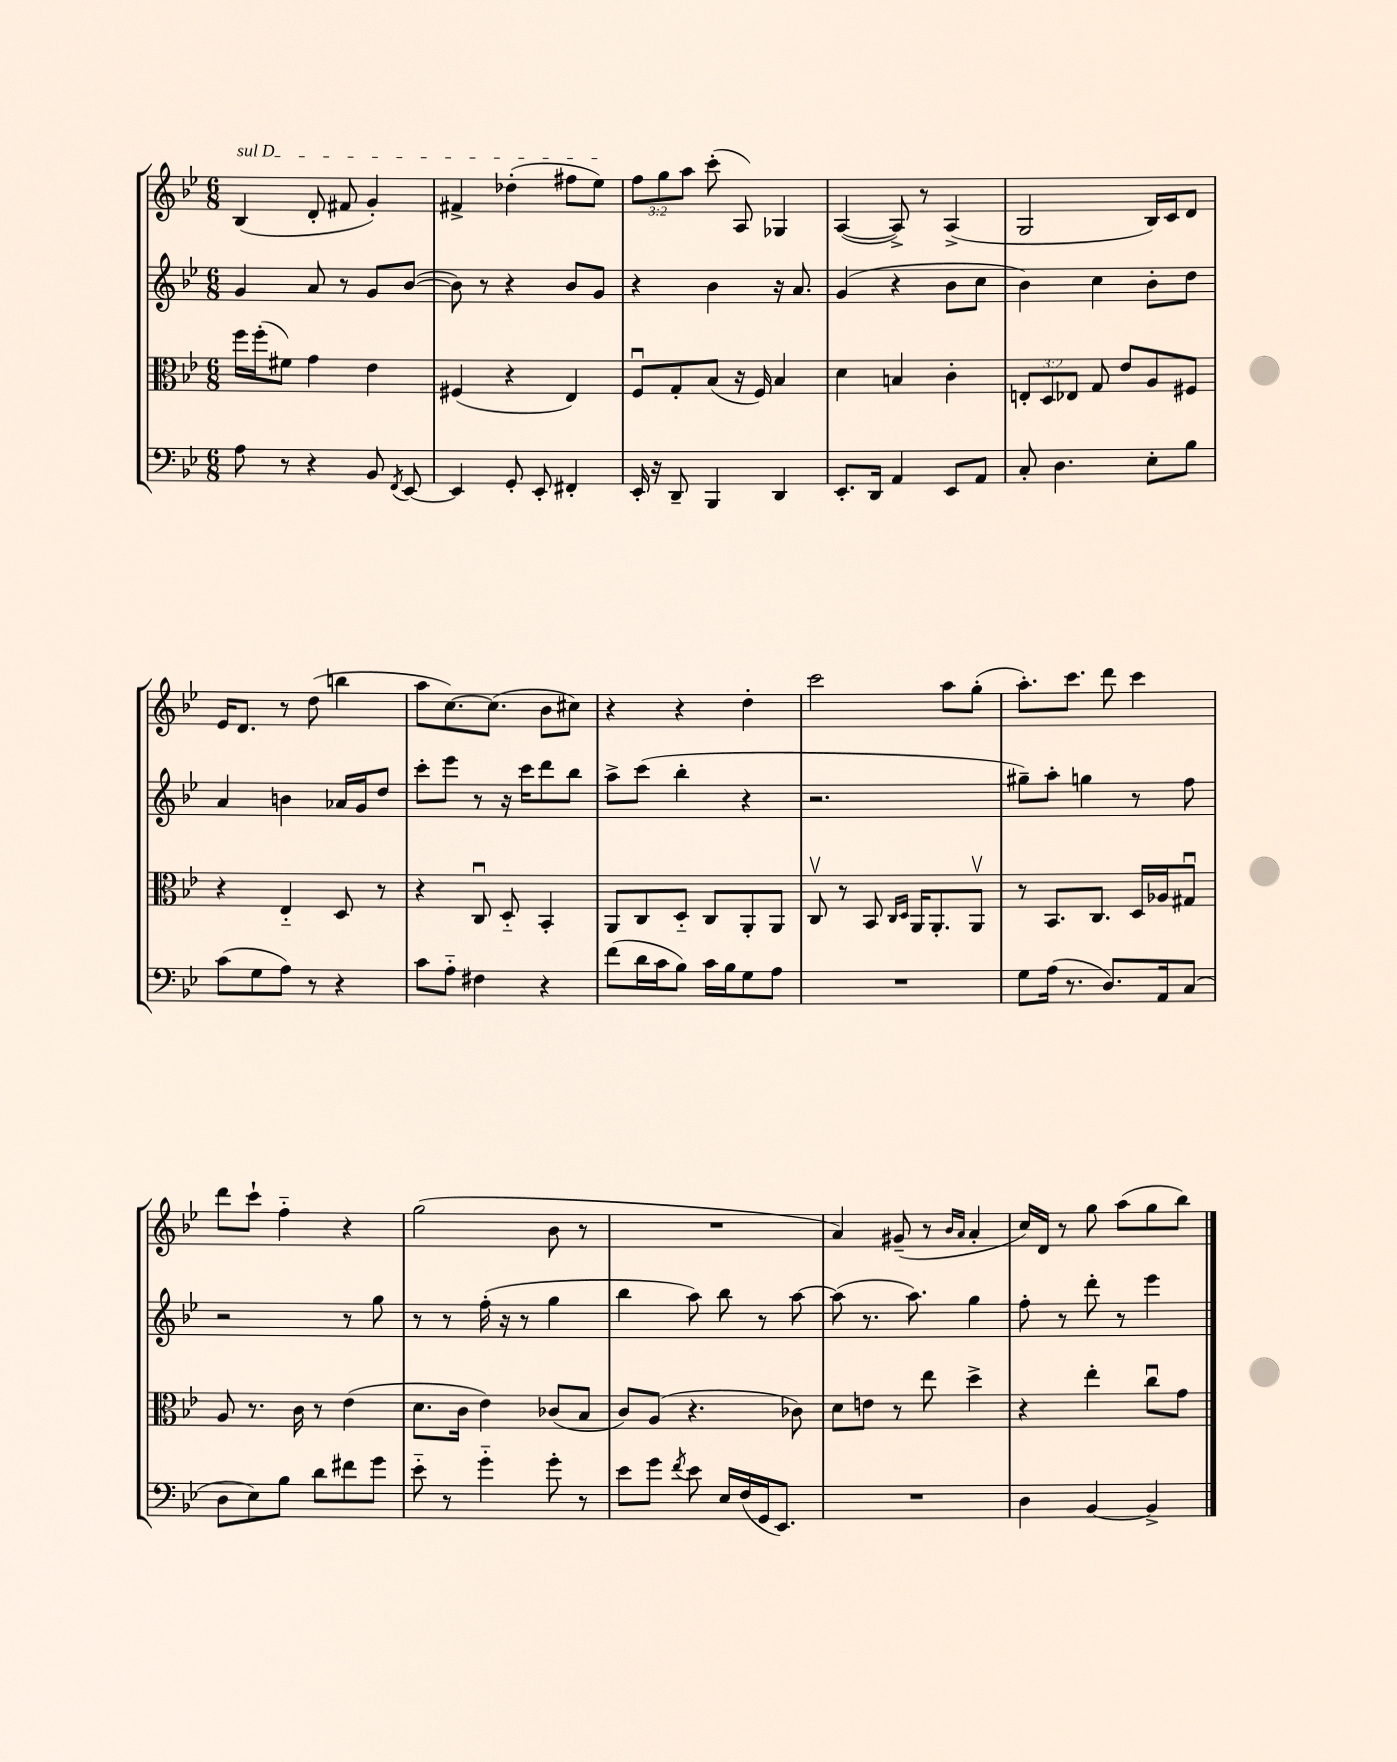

**kern	**kern	**kern	**kern
*staff4	*staff3	*staff2	*staff1
*clefF4	*clefC3	*clefG2	*clefG2
*k[b-e-]	*k[b-e-]	*k[b-e-]	*k[b-e-]
*M6/8	*M6/8	*M6/8	*M6/8
8A	16ff	4g	(4B-
.	(16ff'	.	.
8r	8f#)	.	.
4r	4g	8a	8d'
.	.	8r	8f#
8BB-	4e-	8g	4g')
8qFF	.	.	.
[8EE-	.	([8b-	.
=	=	=	=
4EE-]	(4F#	8b-])	4f#^
.	.	8r	.
8GG'	4r	4r	(4dd-'
8EE-'	.	.	.
4FF#'	4E-)	8b-	8ff#
.	.	8g	8ee-)
=	=	=	=
16EE-'	8Fu	4r	12ff
16r	.	.	.
.	.	.	12gg
8DD~	8G'	.	.
.	.	.	12aa
4BBB-	(8B-	4b-	(8ccc'
.	16r	.	8A)
.	16F)	.	.
4DD	4B-	16r	4G-
.	.	8.a	.
=	=	=	=
8.EE-'	4d	(4g	([4A
16DD	.	.	.
4AA	4B	4r	8A^])
.	.	.	8r
8EE-	4c'	8b-	(4A^
8AA	.	8cc	.
=	=	=	=
8C'	12E'	4b-)	2G
.	12D	.	.
4.D	.	.	.
.	12E-	.	.
.	8G	4cc	.
.	8e-	.	.
8E-'	8A	8b-'	16B-)
.	.	.	16c
8B-	8F#	8dd	8d
=	=	=	=
(8c	4r	4a	16e-
.	.	.	8.d
8G	.	.	.
8A)	4E-'~	4b	8r
8r	.	.	(8dd
4r	8D	16a-	4bb
.	.	16g	.
.	8r	8dd	.
=	=	=	=
8c	4r	8ccc'	8aa
8A'~	.	8eee-	[8.cc)
4F#	8Cu	8r	.
.	.	.	(8.cc]
.	8D'~	16r	.
.	.	16ccc	.
4r	4BB-'	8ddd	8b-
.	.	8bb-	8cc#)
=	=	=	=
(8f	8AA	8aa^	4r
16d	8C	(8ccc	.
16c	.	.	.
8B-)	8D'~	4bb-'	4r
16c	8C	.	.
16B-	.	.	.
8G	8AA'	4r	4dd'
8A	8AA	.	.
=	=	=	=
2.r	8Cv	2.r	2ccc
.	8r	.	.
.	8BB-	.	.
.	16qqC	.	.
.	16qqD	.	.
.	16AA	.	.
.	8.AA'	.	.
.	.	.	8aa
.	8AAv	.	(8gg'
=	=	=	=
8G	8r	8gg#~)	8.aa')
(16A	8.BB-	8aa'	.
8.r	.	.	8.ccc
.	.	4gg	.
.	8.C	.	.
8.D)	.	.	8ddd
.	16D	8r	4ccc
16AA	16A-	.	.
(8C	8G#u	8ff	.
=	=	=	=
8D	8A	2r	8ddd
8E-)	8.r	.	8ccc`
8B-	.	.	4ff'~
.	16c	.	.
8d	8r	.	.
8f#	(4e-	8r	4r
8g	.	8gg	.
=	=	=	=
8e-'~	8.d	8r	(2gg
8r	.	8r	.
.	16c	.	.
4g'~	4e-)	(16ff'	.
.	.	16r	.
.	.	8r	.
8g'	(8c-	4gg	8b-
8r	8B-	.	8r
=	=	=	=
8e-	8c)	4bb-	2.r
8g	(8A	.	.
8qf	.	.	.
8e-	4.r	8aa)	.
16E-	.	8bb-	.
(16F	.	.	.
16GG	.	8r	.
8.EE-)	.	.	.
.	8c-)	[8aa	.
=	=	=	=
2.r	8d	(8aa]	4a)
.	8e	8.r	.
.	8r	.	(8g#~
.	.	8.aa)	.
.	8ee-	.	8r
.	.	.	16qqb-
.	.	.	16qqa
.	4dd^	4gg	4a'
=	=	=	=
4D	4r	8ff'	16cc)
.	.	.	16d
.	.	8r	8r
[4BB-	4ee-'	8ddd'	8gg
.	.	8r	(8aa
4BB-^]	8ccu	4eee-	8gg
.	8g	.	8bb-)
==	==	==	==
*-	*-	*-	*-
